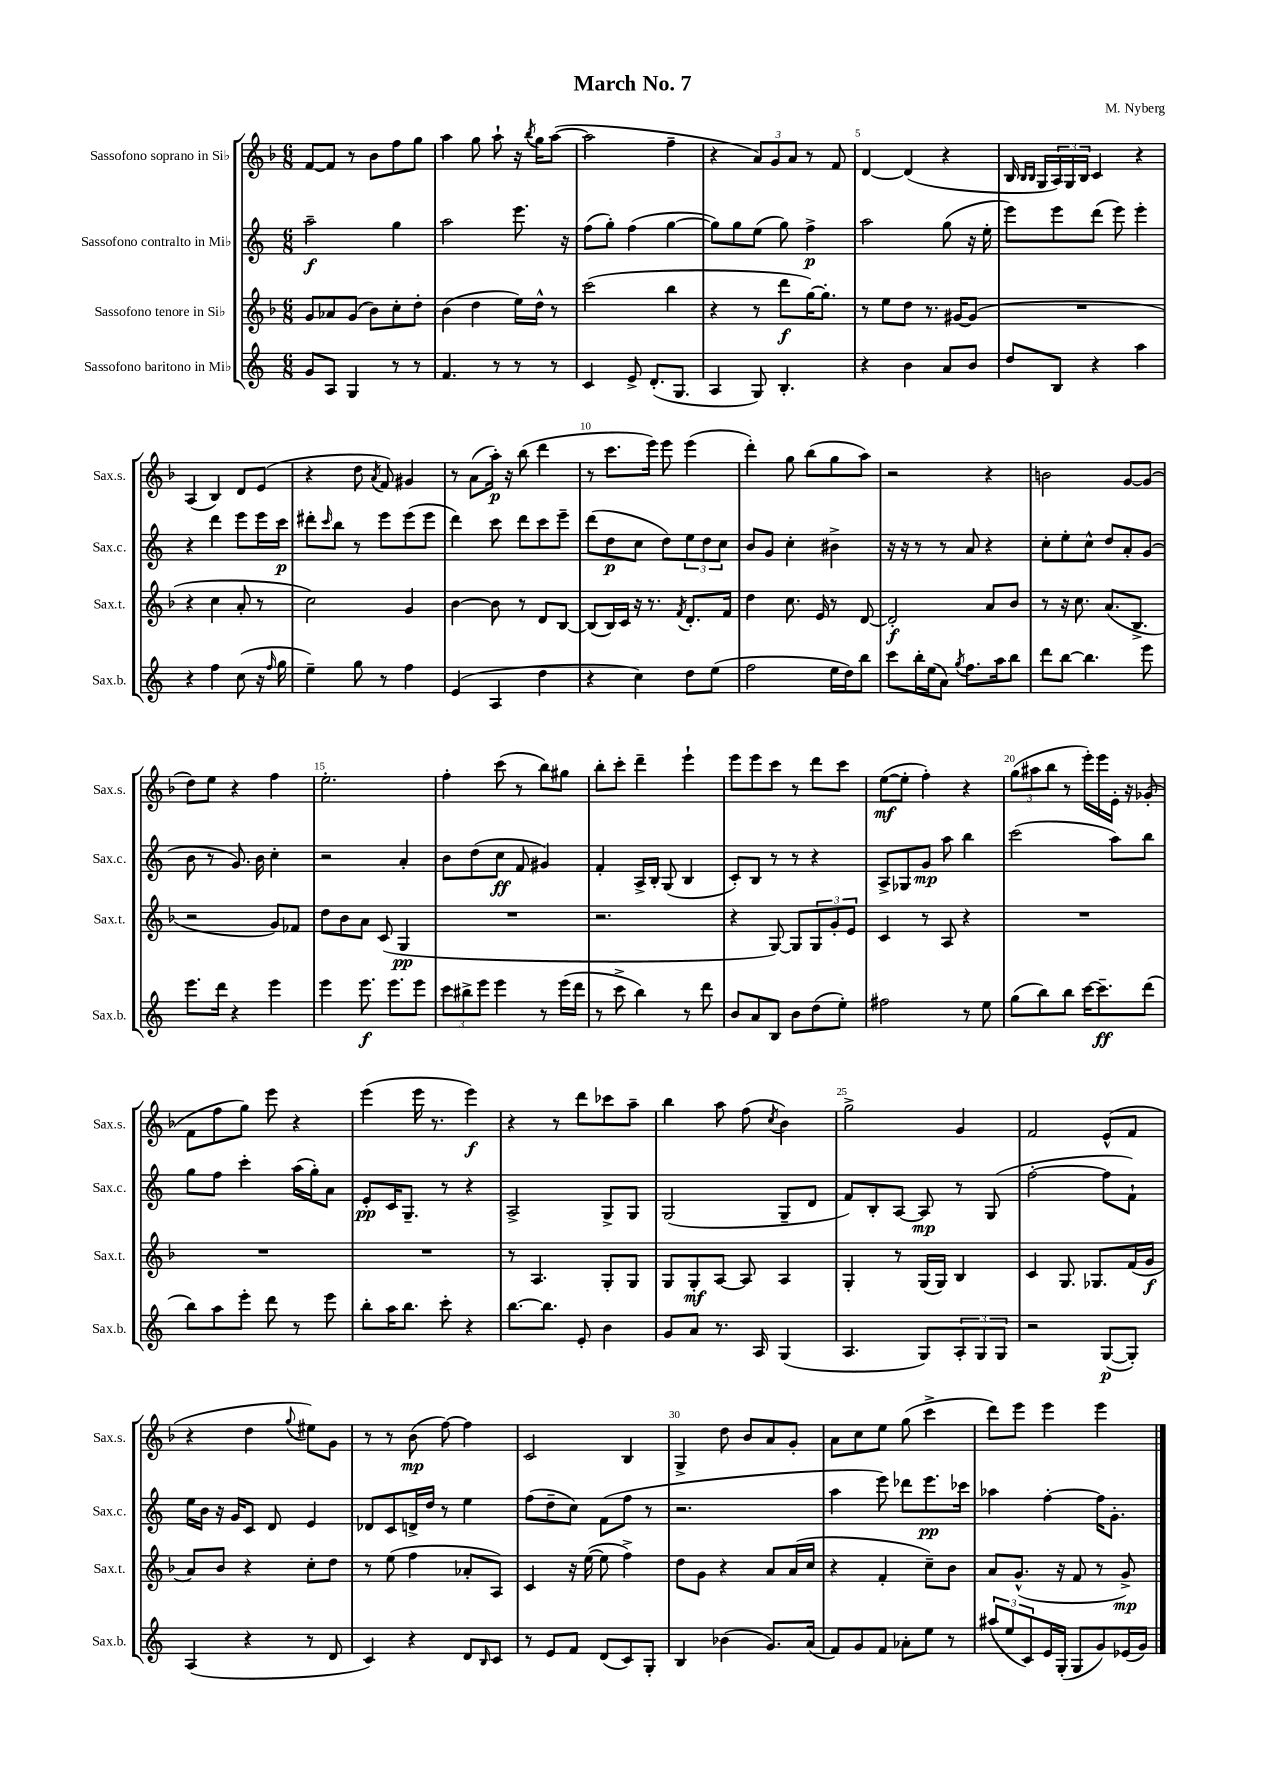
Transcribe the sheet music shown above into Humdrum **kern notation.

**kern	**kern	**kern	**kern
*staff4	*staff3	*staff2	*staff1
*clefG2	*clefG2	*clefG2	*clefG2
*k[]	*k[b-]	*k[]	*k[b-]
*M6/8	*M6/8	*M6/8	*M6/8
8g	8g	2aa~	[8f
8A	8a-	.	8f]
4G	(8g	.	8r
.	8b-)	.	8b-
8r	8cc'	4gg	8ff
8r	8dd'	.	8gg
=	=	=	=
4.f	(4b-	2aa	4aa
.	4dd	.	8gg
8r	.	.	8aa`
8r	16ee)	8.eee	16r
.	.	.	8qbb-
.	16dd^^	.	16gg
8r	8r	.	([8aa
.	.	16r	.
=	=	=	=
4c	(2ccc	(8ff	2aa]
.	.	8gg')	.
8e^	.	(4ff	.
(8.d'	.	.	.
.	4bb-	[4gg	4ff~
8.G	.	.	.
=	=	=	=
4A	4r	8gg])	4r
.	.	8gg	.
8G)	8r	(8ee	12a)
.	.	.	12g
4.B'	8ddd	8gg)	.
.	.	.	12a
.	[16gg)	4ff^	8r
.	8.gg']	.	.
.	.	.	8f
=	=	=	=
4r	8r	2aa	[4d
.	8ee	.	.
4b	8dd	.	(4d]
.	8.r	.	.
8a	.	(8gg	4r
.	[16g#	.	.
8b	(8g#]	16r	.
.	.	16ee'	.
=	=	=	=
8dd	2.r	8eee)	16B-
.	.	.	16qqB-
.	.	.	16qqB-
.	.	.	16G
8B	.	8eee	24A)
.	.	.	24G
.	.	.	24B-
4r	.	(8ddd	4c
.	.	8eee)	.
4aa	.	4eee'	4r
=	=	=	=
4r	4r	4r	(4A
4ff	4cc	4ddd	4B-)
(8cc	8a'	8eee	8d
16r	8r	16eee	(8e
16qqff	.	.	.
16gg	.	16ccc	.
=	=	=	=
4ee~)	2cc)	8ddd#'	4r
.	.	16qqccc	.
.	.	8bb	.
8gg	.	8r	8dd
.	.	.	8qa
8r	.	8eee	8f)
4ff	4g	(8eee	4g#
.	.	8eee	.
=	=	=	=
(4e	[4b-	4ddd)	8r
.	.	.	(8a
4A	8b-]	8ccc	16aa')
.	.	.	16r
.	8r	8ddd	(8bb-
4dd	8d	8ccc	4ddd
.	[8B-	8eee~	.
=	=	=	=
4r	(8B-]	(8ddd	8r
.	16B-)	8dd	8.ccc
.	16c	.	.
4cc)	16r	8cc	.
.	8.r	.	16eee)
.	.	8dd)	8eee
.	8qf	.	.
8dd	8.d'	12ee	(4eee
.	.	12dd	.
(8ee	.	.	.
.	.	12cc	.
.	16f	.	.
=	=	=	=
2ff	4dd	8b	4ddd')
.	.	8g	.
.	8.cc	4cc'	8gg
.	.	.	(8bb-
.	16e	.	.
16ee	8r	4b#^	8gg
16dd)	.	.	.
8bb	[8d	.	8aa)
=	=	=	=
8ccc	2d']	16r	2r
.	.	16r	.
16bb'	.	8r	.
(16ee	.	.	.
8a)	.	8r	.
8qgg	.	.	.
8.ff	.	8a	.
.	8a	4r	4r
16aa	.	.	.
8bb	8b-	.	.
=	=	=	=
8ddd	8r	8cc'	2b
[8bb	16r	8ee'	.
.	8.cc	.	.
4.bb]	.	8cc^^	.
.	(8.a	8dd	.
.	.	8a'	[8g
.	8.B-^	.	.
8eee	.	(8g	(8g]
=	=	=	=
8.eee	2r	8b	8dd)
.	.	8r	8ee
16ddd	.	.	.
4r	.	8.g)	4r
.	.	16b	.
4eee	8g)	4cc'	4ff
.	8f-	.	.
=	=	=	=
4eee	8dd	2r	2.ee'
.	8b-	.	.
8.eee	8a	.	.
.	(8c	.	.
8.eee	.	.	.
.	4G	4a'	.
8eee	.	.	.
=	=	=	=
12ccc	2.r	8b	4ff'
12bb#^	.	.	.
.	.	(8dd	.
12eee	.	.	.
4eee	.	8cc	(8ccc
.	.	8f	8r
8r	.	4g#)	8bb-)
(16eee	.	.	8gg#
16ddd	.	.	.
=	=	=	=
8r	2.r	4f'	8bb-'
8ccc^	.	.	8ccc'
4bb)	.	16A^	4ddd~
.	.	16B'	.
.	.	(8G	.
8r	.	4B	4eee`
8ddd	.	.	.
=	=	=	=
8b	4r	8c')	8eee
8a	.	8B	8eee
8B	[8G)	8r	8ccc
8b	8G]	8r	8r
(8dd	12G	4r	8ddd
.	12g'	.	.
8ee')	.	.	8ccc
.	12e	.	.
=	=	=	=
2ff#	4c	8A^	([8ee
.	.	8G-	8ee']
.	8r	8g	4ff')
.	8A	8aa	.
8r	4r	4bb	4r
8ee	.	.	.
=	=	=	=
(8gg	2.r	(2ccc	(12gg
.	.	.	12aa#
8bb)	.	.	.
.	.	.	12bb-
8bb	.	.	8r
[16ccc	.	.	16eee')
8.ccc~]	.	.	16eee
.	.	8aa)	16e'
.	.	.	16r
(8ddd	.	8bb	(8g-'
=	=	=	=
8bb)	2.r	8gg	8f
8aa	.	8ff	8ff
8eee'	.	4ccc'	8gg)
8ddd	.	.	8eee
8r	.	(16aa	4r
.	.	16gg')	.
8eee	.	8a	.
=	=	=	=
8bb'	2.r	8e'	(4eee
16aa	.	16c	.
8.bb	.	8.G~	.
.	.	.	16eee
.	.	.	8.r
8ccc'	.	8r	.
4r	.	4r	4eee)
=	=	=	=
[8.bb	8r	2A^	4r
.	4.A	.	.
8.bb]	.	.	.
.	.	.	8r
8e'	.	.	8ddd
4b	8G'	8G^	8ccc-
.	8G	8G	8aa~
=	=	=	=
8g	8G	(2G	4bb-
8a	8G'	.	.
8.r	[8A	.	8aa
.	8A]	.	(8ff
16A	.	.	.
.	.	.	8qcc
(4G	4A	8G~	4b-)
.	.	8d	.
=	=	=	=
4.A	4G'	8f)	2gg^
.	.	8B'	.
.	8r	[8A	.
8G)	(16G	8A]	.
.	16G)	.	.
12A'	4B-	8r	4g
12G	.	.	.
.	.	(8G	.
12G	.	.	.
=	=	=	=
2r	4c	[2ff'	2f
.	8.G	.	.
.	8.G-	.	.
([8G	.	8ff]	(8e^^
8G'])	(16f	8f`)	8f
.	16g	.	.
=	=	=	=
(4A	8a)	16ee	4r
.	.	16b	.
.	8b-	16r	.
.	.	16g	.
4r	4r	8c	4dd
.	.	8d	.
.	.	.	8qqgg
8r	8cc'	4e	8ee#)
8d	8dd	.	8g
=	=	=	=
4c)	8r	8d-	8r
.	(8ee	8c	8r
4r	4ff	16d^	(8b-
.	.	16dd	.
.	.	8r	[8ff)
8d	8a-'	4ee	4ff]
16qqB	.	.	.
8c	8A)	.	.
=	=	=	=
8r	4c	(8ff	2c
8e	.	8dd~	.
8f	16r	8cc)	.
.	([16ee	.	.
(8d	8ee]	(8f	.
8c)	4ff^)	8ff	4B-
8G'	.	8r	.
=	=	=	=
4B	8dd	2.r	4G^
.	8g	.	.
(4b-	4r	.	8dd
.	.	.	8b-
8.g)	8a	.	8a
.	(16a	.	8g'
(16a	16cc	.	.
=	=	=	=
8f)	4r	4aa	8a
8g	.	.	8cc
8f	4f'	8eee)	8ee
8a-'	.	8ddd-	(8gg
8ee	8cc~)	8.eee	4ccc^
8r	8b-	.	.
.	.	16ccc-	.
=	=	=	=
(12aa#	8a	4aa-	8ddd)
12ee	.	.	.
.	(8.g^^	.	8eee
12c)	.	.	.
16e	.	[4ff'	4eee
(16G'	16r	.	.
8G	8f	.	.
8g)	8r	16ff]	4eee
.	.	8.g'	.
(16e-	8g^)	.	.
16g)	.	.	.
==	==	==	==
*-	*-	*-	*-
